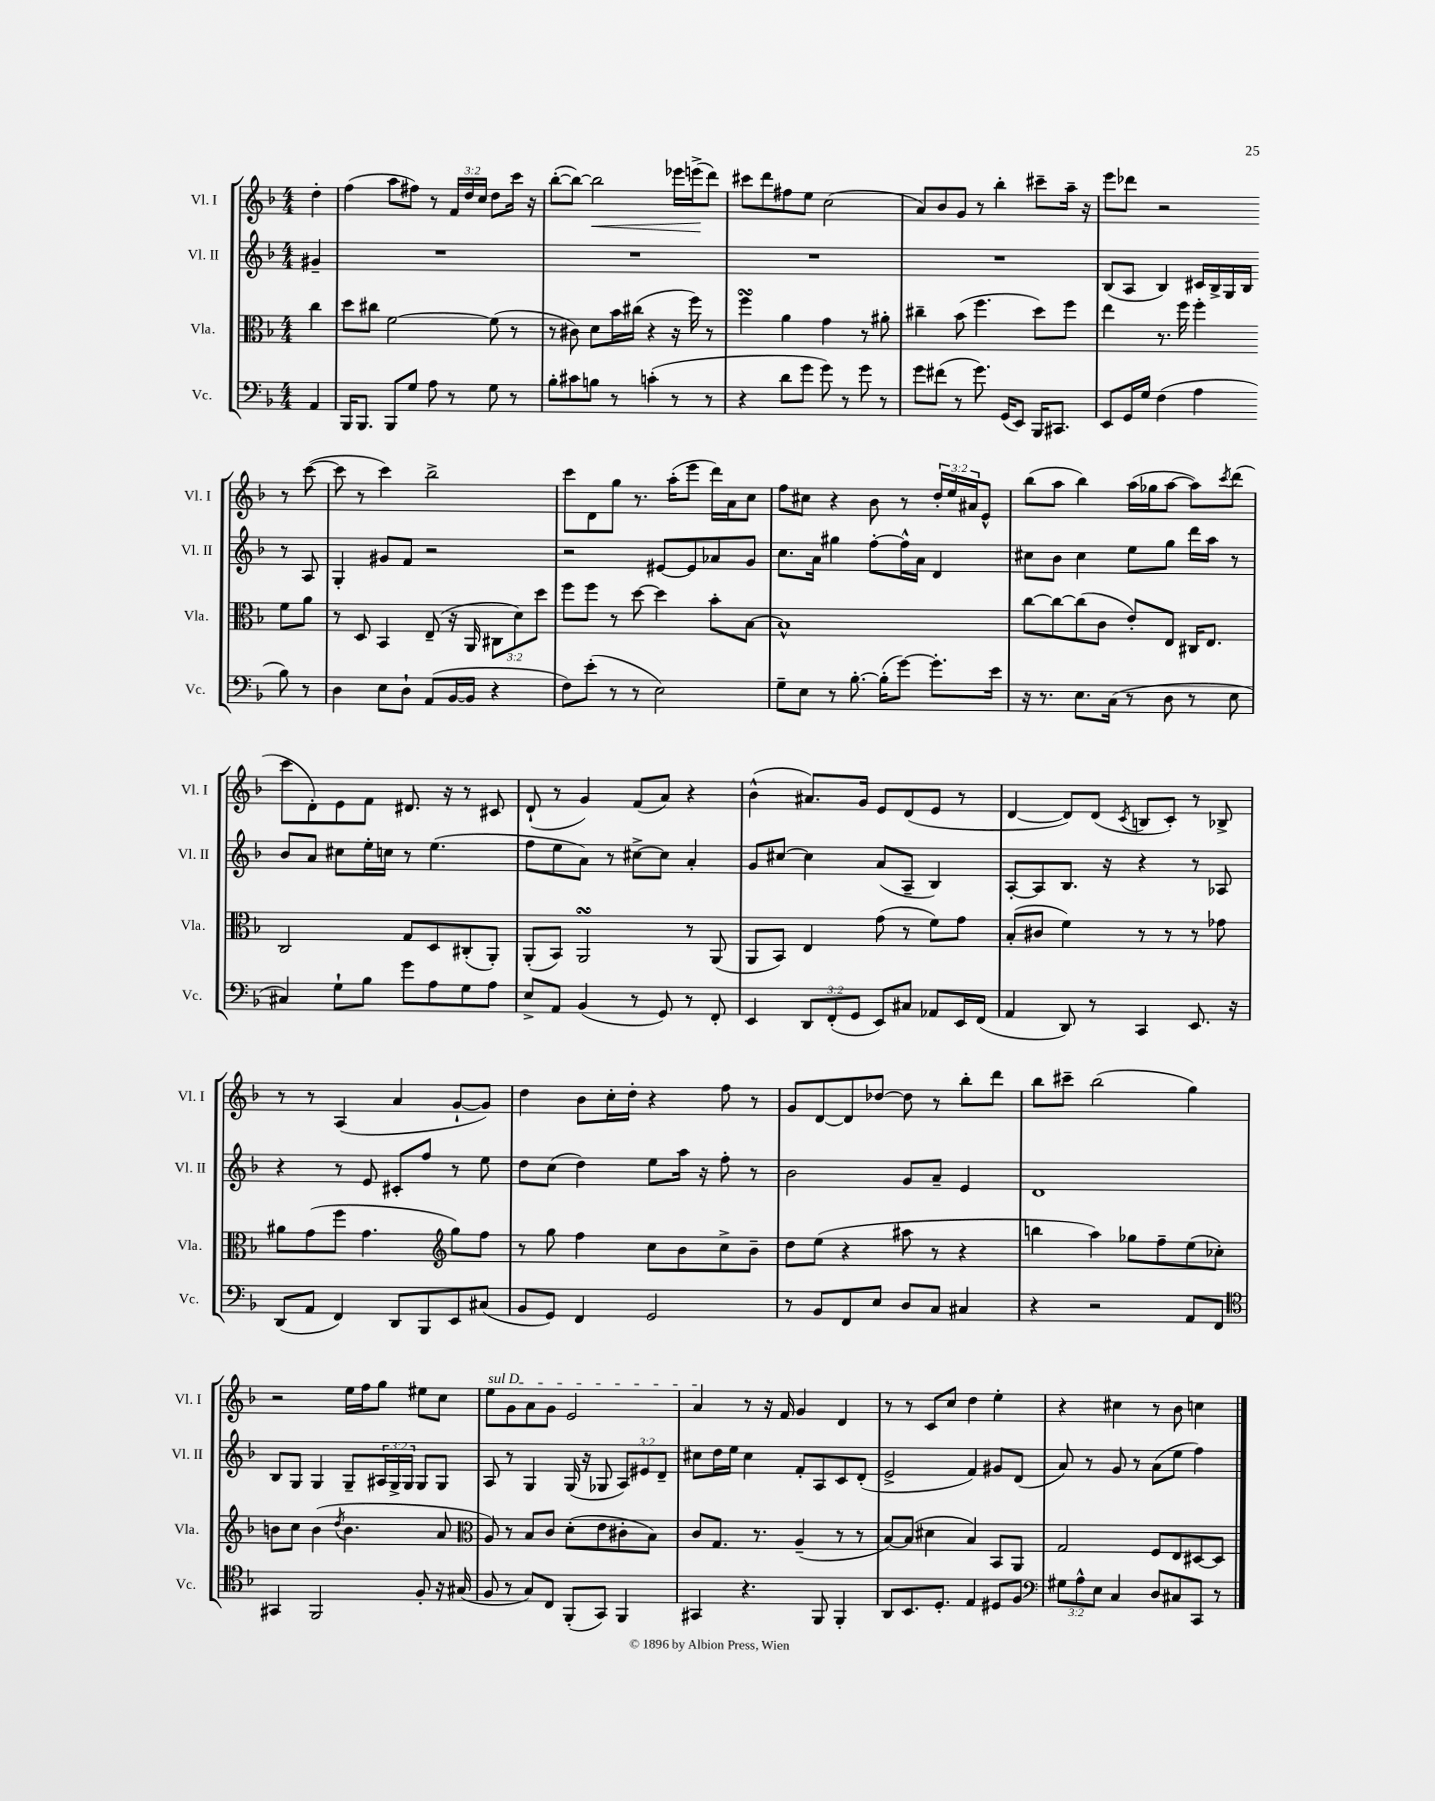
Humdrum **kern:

**kern	**kern	**kern	**kern
*staff4	*staff3	*staff2	*staff1
*clefF4	*clefC3	*clefG2	*clefG2
*k[b-]	*k[b-]	*k[b-]	*k[b-]
*M4/4	*M4/4	*M4/4	*M4/4
4AA	4cc	4g#~	4dd'
=	=	=	=
16BBB-	8dd	1r	(4ff
8.BBB-	.	.	.
.	8cc#	.	.
8BBB-	[2f	.	8aa
8G	.	.	8ff#)
8A	.	.	8r
8r	.	.	24f
.	.	.	24dd
.	.	.	24cc
8G	(8f]	.	8dd
8r	8r	.	16ccc
.	.	.	16r
=	=	=	=
8B-'	8r	1r	([8bb-'
8c#	8c#)	.	8bb-_)
8B	8d	.	2bb-]
8r	16b-	.	.
.	(16cc#	.	.
(4c'	4r	.	.
8r	16r	.	16eee-
.	16ff)	.	(16eee^
8r	8r	.	8ddd)
=	=	=	=
4r	4ff	1r	8ccc#
.	.	.	8ddd
8d	4a	.	8ff#
8g	.	.	8ee
8g)	4g	.	(2cc
8r	.	.	.
8g	8r	.	.
8r	8a#'	.	.
=	=	=	=
8g	4cc#~	1r	8a)
(8f#	.	.	8b-
8r	(8b-	.	8g
8.g)	4.ff	.	8r
.	.	.	4bb-'
(16GG	.	.	.
8EE)	.	.	.
16BBB-	8dd)	.	8ccc#~
8.CC#	.	.	.
.	8ff	.	16aa~
.	.	.	16r
=	=	=	=
8EE	4ee	(8B-	8eee
16GG	.	8A	8ddd-
16G	.	.	.
(4F	8.r	4B-)	2r
.	16ff	.	.
4A	4ff'	16c#	.
.	.	16B-^	.
.	.	16G	.
.	.	16B-	.
8B-)	8f	8r	8r
8r	8a	8A	([8ccc
=	=	=	=
4D	8r	4G'	8ccc]
.	8D	.	8r
8E	4BB-	8g#	4ccc)
8D`	.	8f	.
(8AA	(8E~	2r	2bb-^
[16BB-	16r	.	.
16BB-]	16AA	.	.
4r	12C#	.	.
.	12d)	.	.
.	12dd	.	.
=	=	=	=
8F)	8ff	2r	8ccc
(8e'	8ff	.	8d
8r	8r	.	8gg
8r	[8dd	.	8.r
2E)	4dd]	[8e#	.
.	.	.	(16aa'
.	.	8e#]	8eee
.	8b-'	8a-	16ddd)
.	.	.	16a
.	[8B-	8g	8cc
=	=	=	=
8G~	1B-^^]	8.cc	8ff
8E	.	.	8cc#
.	.	16a	.
8r	.	4gg#	4r
[8.B-'	.	.	.
.	.	[8ff'	8b-
(16B-']	.	.	.
[8g)	.	16ff^^]	8r
.	.	16a	.
8.g']	.	4d	24dd'
.	.	.	24ee
.	.	.	24a#
.	.	.	8e^^
16e	.	.	.
=	=	=	=
16r	[8cc	8cc#	(8bb-
8.r	.	.	.
.	8cc_	8b-	8aa
8.E	(8cc]	4cc#	4bb-)
.	8c	.	.
(16C	.	.	.
8r	8e')	8ee	(16aa
.	.	.	16gg-
8D	8E	8gg	[8aa
8r	16C#	16ddd	8aa])
.	8.E	16aa	.
.	.	.	8qccc
8E	.	8r	(8ddd
=	=	=	=
4C#)	2C	8b-	8ccc
.	.	8a	8d')
8G`	.	8cc#	8e
8B-	.	16ee'	8f
.	.	16cc	.
8g	8G	8r	8.d#
8A	8D	(4.ee	.
.	.	.	16r
8G	(8C#'	.	8r
8A	8AA')	.	8c#
=	=	=	=
8E^	(8AA'	8ff	(8d`
8AA	8BB-)	8ee	8r
(4BB-	2AA	8a)	4g)
.	.	8r	.
8r	.	[8cc#^	(8f
8GG)	.	8cc#]	8a)
8r	8r	4a'	4r
8FF'	(8AA	.	.
=	=	=	=
4EE	8AA	8g	(4b-^^
.	8BB-)	[8cc#	.
12DD	4E	4cc#]	8.a#)
(12FF'	.	.	.
12GG	.	.	.
.	.	.	16g
8EE)	(8g	(8a	8e
8C#	8r	8A~	(8d
8AA-	8f)	4B-)	8e
16EE	8g	.	8r
(16FF	.	.	.
=	=	=	=
4AA	(8B-'	[8A'	[4d
.	8c#	8A]	.
8DD)	4f)	8.B-	8d])
8r	.	.	(8d
.	.	16r	.
.	.	.	8qc
4CC	8r	4r	8B
.	8r	.	8c')
8.EE	8r	8r	8r
.	8g-	8A-	8B-^
16r	.	.	.
=	=	=	=
(8DD	8a#	4r	8r
8AA	(8g	.	8r
4FF)	8ff	8r	(4A
.	4.g	8e	.
8DD	.	8c#'	4a
8BBB-	.	8ff	.
*	*clefG2	*	*
8EE	8gg)	8r	[8g`
(8C#	8ff	8ee	8g])
=	=	=	=
8BB-	8r	8dd	4dd
8GG)	8gg	(8cc	.
4FF	4ff	4dd)	8b-
.	.	.	16cc'
.	.	.	16dd'
2GG	8cc	8ee	4r
.	8b-	16aa	.
.	.	16r	.
.	8cc^	8ff'	8ff
.	8b-~	8r	8r
=	=	=	=
8r	8dd	2b-	8g
8BB-	(8ee	.	[8d
8FF	4r	.	8d]
8E	.	.	[8dd-
8D	8aa#	8g	8dd-]
8C	8r	8a~	8r
4C#	4r	4e	8bb-'
.	.	.	8ddd
=	=	=	=
4r	4bb	1d	8bb-
.	.	.	8ccc#~
2r	4aa)	.	(2bb-
.	8gg-	.	.
.	8ff~	.	.
8AA	(8ee	.	4gg)
8FF	8cc-')	.	.
=	=	=	=
*clefC4	*	*	*
4GG#	8b	8B-	2r
.	8cc	8G	.
2FF	(4b	4G	.
.	8qdd	.	.
.	4.b	8G~	16ee
.	.	.	16ff
.	.	24A#	8gg
.	.	24G^	.
.	.	24G	.
8F'	.	8G	8ee#
16r	8a	8G	8cc
(16G#	.	.	.
=	=	=	=
*	*clefC3	*	*
8F	8A)	8A	8ee
8r	8r	8r	8g
8G)	8B-	4G	8a
8C	8c	.	8g
(8FF'	(8d'	(16G	2e
.	.	16r	.
8GG)	8e	8G-	.
4FF	8c#'	12A)	.
.	.	12e#	.
.	8B-)	.	.
.	.	12d~	.
=	=	=	=
4GG#	8c	8cc#	4a
.	8.G	16dd	.
.	.	16ee	.
4.r	.	4cc#	8r
.	8.r	.	.
.	.	.	16r
.	.	.	16f
.	(4A~	8f'	4g
8FF	.	8A	.
4FF'	8r	8c	4d
.	8r	(8d'	.
=	=	=	=
8AA	[8B-)	2e^	8r
8.BB-	(8B-]	.	8r
.	4d#	.	8c
8.D'	.	.	.
.	.	.	8cc
4E	4B-)	4f)	4dd
8D#	8BB-	8g#	4ee'
8F	8AA	(8d	.
=	=	=	=
*clefF4	*	*	*
12G#	2G	8a)	4r
12A^^	.	.	.
.	.	8r	.
12E	.	.	.
4C	.	8g	4cc#
.	.	8r	.
8D	8F	(8a	8r
8C#	8E	8ee	8b-
8CC	[8D#	4ff)	4cc
8r	8D#]	.	.
==	==	==	==
*-	*-	*-	*-
